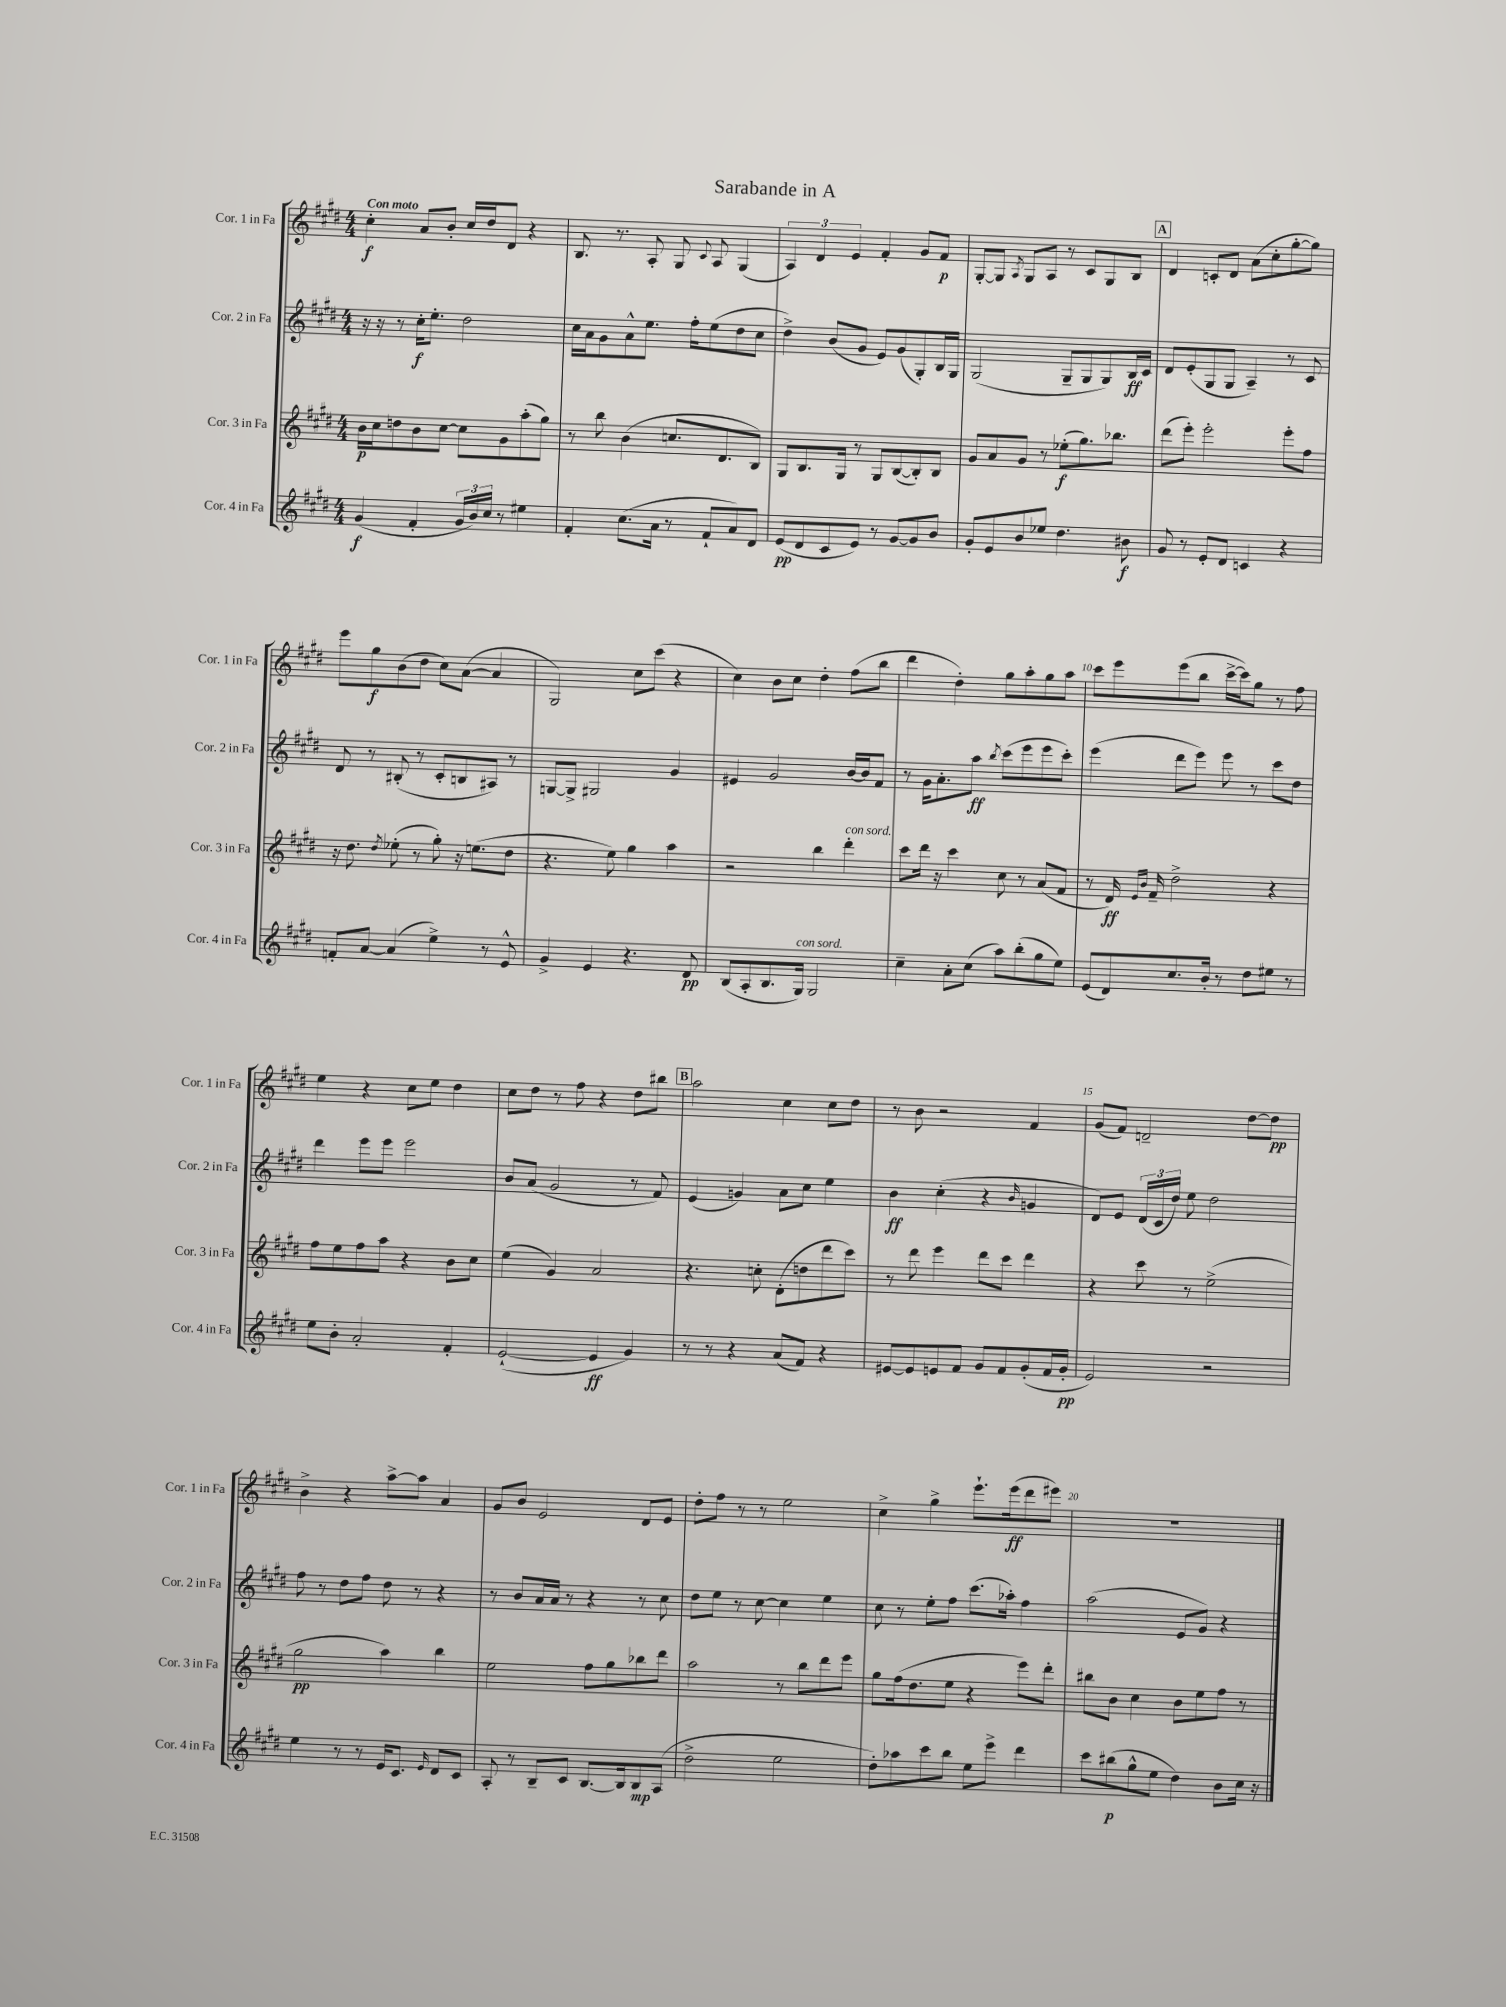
\header { title = "Sarabande in A" }
<<
\new StaffGroup <<
\new Staff = "s0" \with { instrumentName = "Cor. 1 in Fa" shortInstrumentName = "Cor. 1 in Fa" } {
    \clef treble \key e \major \numericTimeSignature \time 4/4 \tempo "Con moto"
    \autoBeamOff cis''4-.\f a'8[ b'8]-. cis''16[ dis''16 dis'8] r4 |
    b8. r8. a8-. gis8 \appoggiatura { cis'8 } a8 gis4( |
    \tuplet 3/2 { a4) dis'4 e'4 } fis'4-. gis'8[ fis'8]\p |
    gis8[~-. gis8] \acciaccatura { a8 } gis8[ a8] r8 cis'8[ gis8 b8] |
    \mark \markup { \box "A" } dis'4 c'8[-. dis'8] a'8[( cis''8-. gis''8~-. gis''8]) |
    e'''8[ gis''8\f b'8( dis''8] cis''8[) a'8]~( a'4 |
    gis2) cis''8[ cis'''8]( r4 |
    cis''4) b'8[ cis''8] dis''4-. fis''8[( b''8] |
    dis'''4 dis''4-.) gis''8[ a''8-. gis''8 a''8] |
    cis'''8[ e'''8 e'''8( b''8] cis'''16[~-> cis'''16) gis''8] r8 fis''8 |
    e''4 r4 cis''8[ e''8] dis''4 |
    cis''8[ dis''8] r8 fis''8 r4 dis''8[ bis''8] |
    \mark \markup { \box "B" } a''2 cis''4 cis''8[ dis''8] |
    r8 b'8 r2 fis'4 |
    gis'8[( fis'8]) d'2-- dis''8[~ dis''8]\pp |
    b'4-> r4 a''8[~-> a''8] a'4 |
    gis'8[ b'8] e'2 dis'8[ e'8] |
    dis''8[-. fis''8] r8 r8 e''2 |
    cis''4-> gis''4-> e'''8.[-! e'''16\ff( dis'''8 eis'''8]) |
    R1 \bar "|." |
}
\new Staff = "s1" \with { instrumentName = "Cor. 2 in Fa" shortInstrumentName = "Cor. 2 in Fa" } {
    \clef treble \key e \major \numericTimeSignature \time 4/4
    \autoBeamOff r16 r16 r8 cis''16[-.\f e''8.]-. dis''2 |
    cis''16[ a'16 gis'8 a'8-^ e''8.] fis''16[-. e''8( dis''8 cis''8] |
    dis''4->) b'8[( gis'8] e'8[) gis'8( gis8-.) b16 gis16] |
    gis2( gis8[-- gis8 gis8) b16\ff cis'16] |
    \mark \markup { \box "A" } dis'8[ e'8-.( gis8 gis8] a4--) r8 cis'8 |
    dis'8 r8 bis8-.( r8 cis'8[-. b8 ais8]) r8 |
    g8[~ g8]-> gis2 gis'4 |
    eis'4 gis'2 b'16[~ b'16 fis'8] |
    r8 gis'16[ a'8.-. a''8]\ff \acciaccatura { b''8 } cis'''8[( e'''8 e'''8 cis'''8]-.) |
    e'''4( dis'''8[ e'''8]) e'''8 r8 cis'''8[ dis''8] |
    dis'''4 e'''8[ e'''8] e'''2 |
    b'8[ a'8]( gis'2 r8 fis'8) |
    \mark \markup { \box "B" } e'4( g'4) a'8[ cis''8] e''4 |
    b'4\ff cis''4-.( r4 \grace { b'16 } g'4 |
    dis'8[) e'8] \tuplet 3/2 { dis'16[( cis'16 dis''16]) } e''8 dis''2 |
    fis''8 r8 dis''8[ fis''8] dis''8 r8 r4 |
    r8 b'8[ a'16 a'16] r8 r4 r8 cis''8 |
    dis''8[ e''8] r8 cis''8~ cis''4 e''4 |
    cis''8 r8 e''8[-. fis''8] cis'''8.[( aes''16]-.) fis''4 |
    a''2( e'8[ gis'8]) r4 \bar "|." |
}
\new Staff = "s2" \with { instrumentName = "Cor. 3 in Fa" shortInstrumentName = "Cor. 3 in Fa" } {
    \clef treble \key e \major \numericTimeSignature \time 4/4
    \autoBeamOff b'16[\p cis''16 d''8 b'8 cis''8]~ cis''8[ gis'8 a''8-.( gis''8]) |
    r8 b''8 b'4( c''8.[ dis'8. b8]) |
    gis8[ b8. gis16] r8 gis8[ b8~( b8-.) b8] |
    gis'8[ a'8 gis'8] r8 ees''8[-.\f( gis''8.) bes''8.] |
    \mark \markup { \box "A" } dis'''8[( e'''8]-.) e'''2-. e'''8[-. fis''8] |
    r16 dis''8. \acciaccatura { dis''8 } ees''8-.( r8 gis''8-.) r16 e''8.[( dis''8] |
    r4. e''8) gis''4 a''4 |
    r2 b''4 dis'''4-.^\markup { \italic "con sord." } |
    cis'''8[ dis'''16] r16 cis'''4 cis''8 r8 a'8[( fis'8] |
    r8 dis'16\ff) \grace { e'16[ b'16] } fis'16-- dis''2-> r4 |
    fis''8[ e''8 fis''8 a''8] r4 b'8[ cis''8] |
    e''4( gis'4) a'2 |
    \mark \markup { \box "B" } r4. c''8-. dis'8[-.( d''8 dis'''8 cis'''8]) |
    r8 dis'''8 e'''4 dis'''8[ cis'''8] dis'''4 |
    r4 cis'''8 r8 e''2->( |
    gis''2\pp a''4) b''4 |
    e''2 fis''8[ gis''8 bes''8 dis'''8] |
    a''2 r8 b''8[ dis'''8 e'''8] |
    gis''8[ fis''16( dis''8. e''8] r4 e'''8[) dis'''8]-. |
    bis''8[ b'8] cis''4 b'8[ e''8 fis''8] r8 \bar "|." |
}
\new Staff = "s3" \with { instrumentName = "Cor. 4 in Fa" shortInstrumentName = "Cor. 4 in Fa" } {
    \clef treble \key e \major \numericTimeSignature \time 4/4
    \autoBeamOff gis'4\f( fis'4-. \tuplet 3/2 { gis'16[ b'16) cis''16] } r8 eis''4 |
    fis'4-. cis''8.[( a'16] r8 fis'8[-! a'8) dis'8] |
    e'8[\pp( dis'8 cis'8 e'8]) r8 gis'8[~ gis'8 b'8] |
    gis'8[-. e'8 b'8 ees''8] dis''4. bis'8\f |
    \mark \markup { \box "A" } gis'8 r8 e'8[-. dis'8] c'4 r4 |
    f'8[-. a'8]~ a'4( e''4->) r8 e'8-^ |
    gis'4-> e'4 r4. dis'8\pp |
    b8[( a8-. b8. gis16]^\markup { \italic "con sord." }) gis2 |
    cis''4-- a'8[-. cis''8]( a''8[) b''8-.( gis''8 e''8]) |
    e'8[( dis'8) cis''8. b'16]-. r8 dis''8[ eis''8] r8 |
    e''8[ b'8]-. a'2-. fis'4-. |
    e'2~-!( e'4\ff gis'4) |
    \mark \markup { \box "B" } r8 r8 r4 a'8[( fis'8]) r4 |
    eis'8[~ eis'8 e'8 fis'8] gis'8[ fis'8 gis'8-.( fis'16 gis'16]-.\pp |
    e'2) r2 |
    e''4 r8 r8 e'16[ cis'8.] \grace { e'16 } dis'8[ cis'8] |
    a8-. r8 b8[-- cis'8] b8.[~ b16 b8\mp a8]( |
    dis''2-> e''2 |
    dis''8[-.) aes''8 cis'''8 b''8] e''8[ e'''8]-> dis'''4 |
    cis'''8[ bis''8\p( gis''8-^ e''8] dis''4) b'8[ cis''16] r16 \bar "|." |
}
>>
>>
\layout { \context { \Score \override BarNumber.break-visibility = ##(#f #t #t) barNumberVisibility = #(every-nth-bar-number-visible 5) } }
